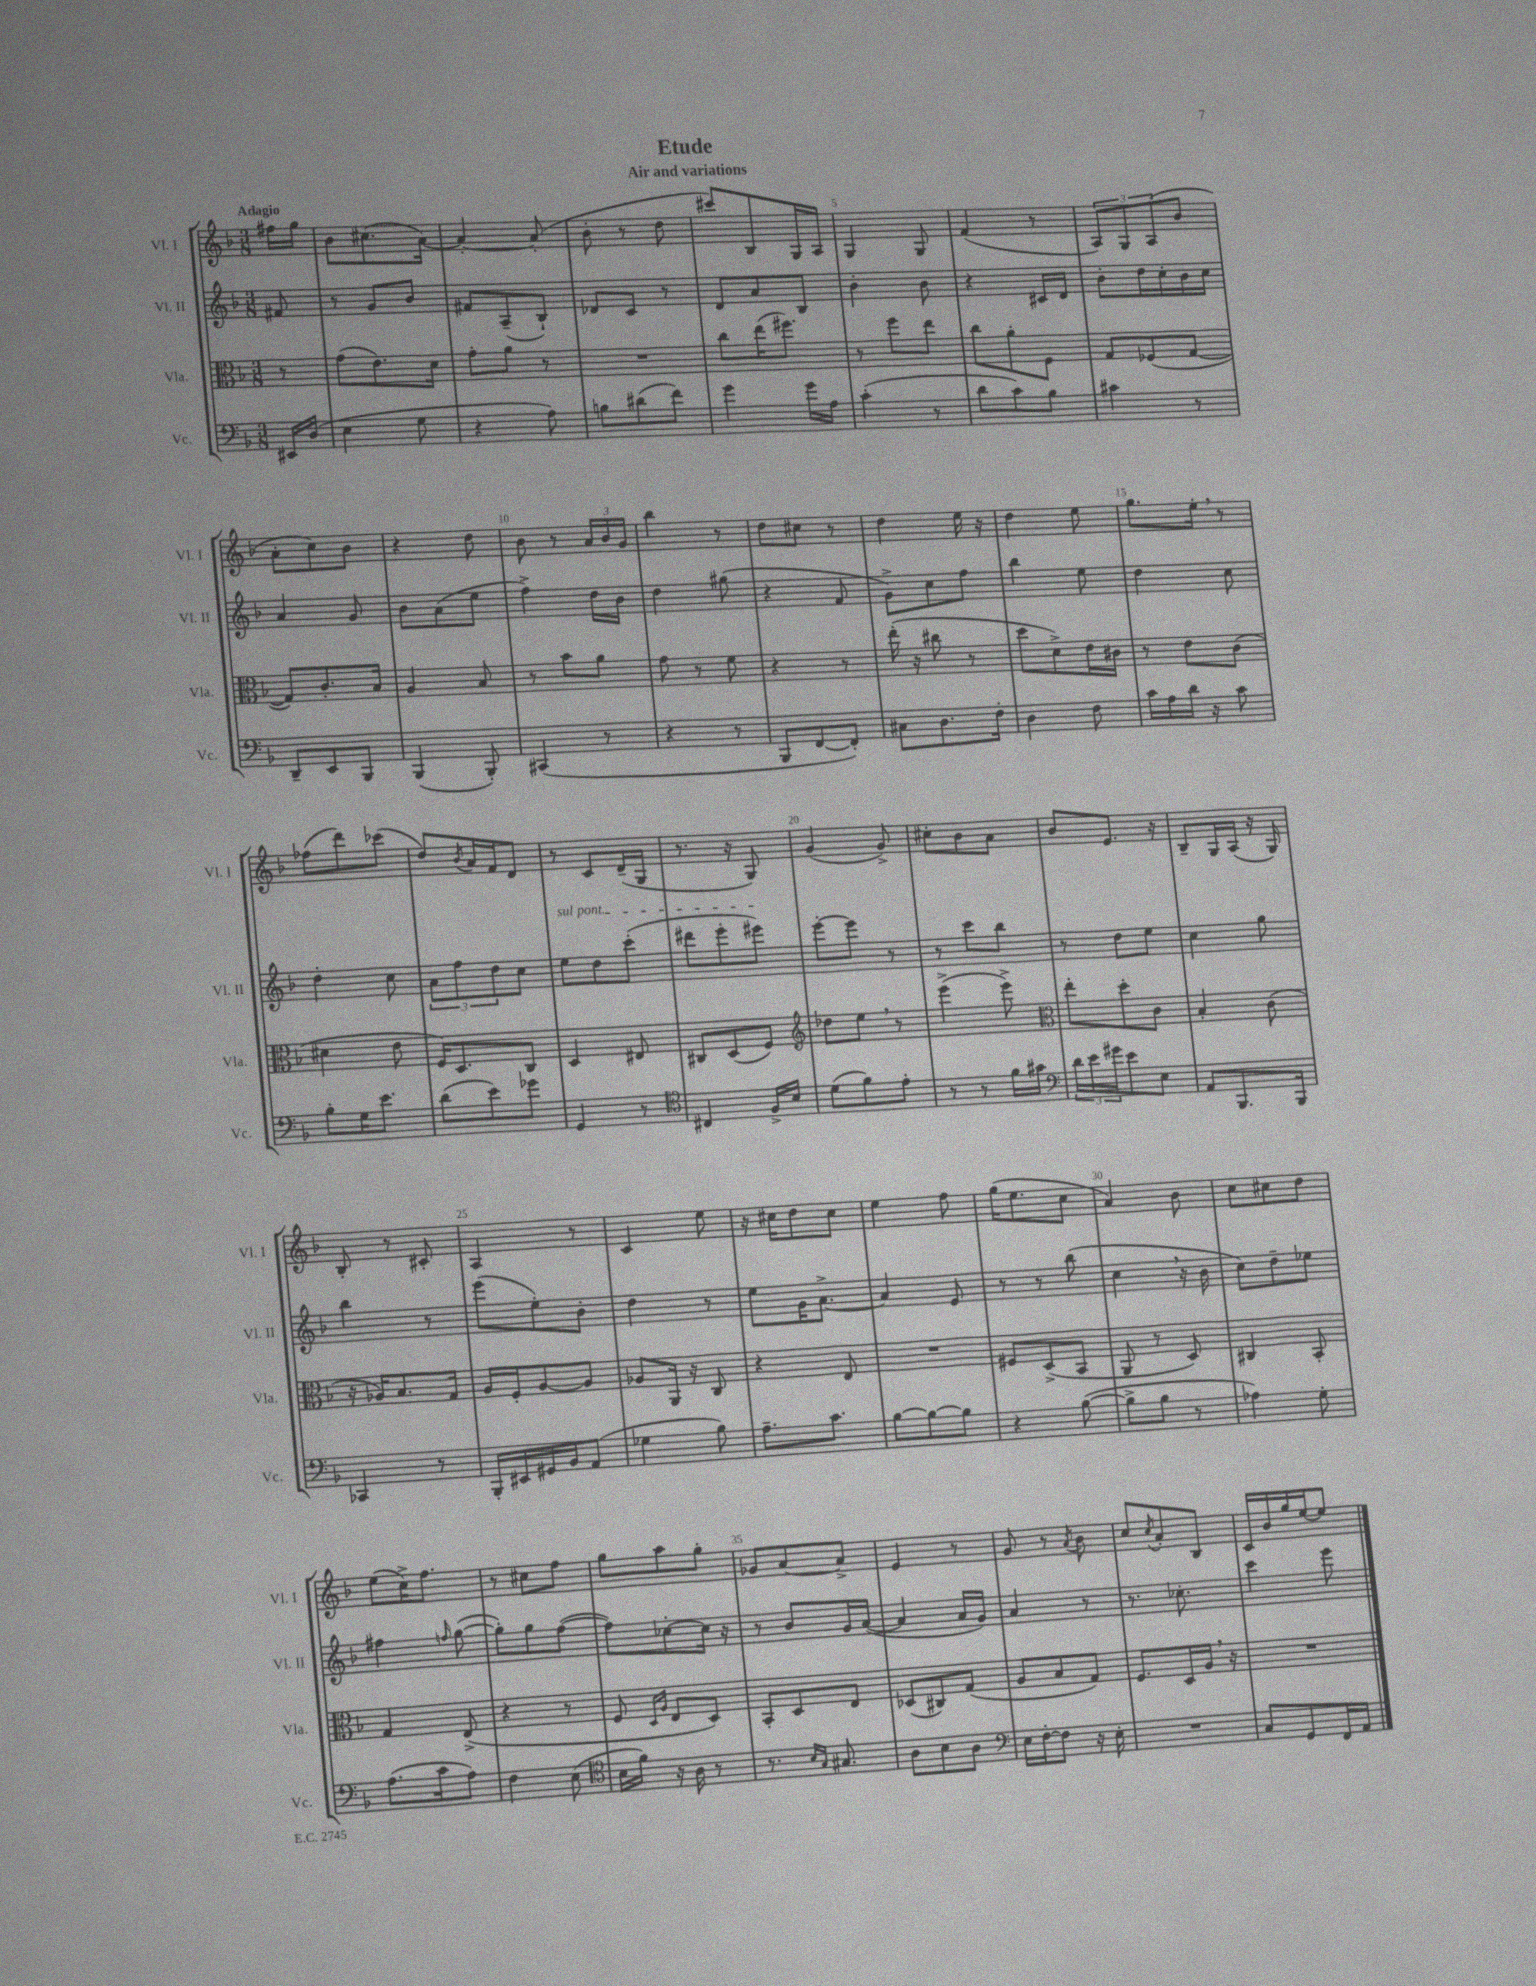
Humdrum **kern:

**kern	**kern	**kern	**kern
*staff4	*staff3	*staff2	*staff1
*clefF4	*clefC3	*clefG2	*clefG2
*k[b-]	*k[b-]	*k[b-]	*k[b-]
*M3/8	*M3/8	*M3/8	*M3/8
16EE#	8r	8f#	16ff#
(16D	.	.	16gg
=	=	=	=
4E	(8g	8r	8b-
.	8.e)	8g	(8.cc#
8G	.	8b-	.
.	16d	.	[16a)
=	=	=	=
4r	8g'	8f#	4a'_
.	8a	(8A~	.
8A)	8r	8B-`)	(8a']
=	=	=	=
8B	4.r	8d-	8b-'
(8d#	.	8c	8r
8f)	.	8r	8dd
=	=	=	=
4g	8cc	8d	8ccc#)
.	(16ee	8a	8B-
.	8.ff#)	.	.
16g	.	8B-	16G
16A	.	.	16A
=	=	=	=
(4c'	8r	4b-'	4G
.	8ff	.	.
8r	8ee	8b-	8G
=	=	=	=
8d	8cc	4r	(4f
8c)	8a'	.	.
8B-	8F	16c#	8r
.	.	16d	.
=	=	=	=
4c#	8G	8b-'	12A)
.	.	.	12G
.	(8F-	16dd	.
.	.	.	(12A
.	.	16cc'	.
8r	[8G	16b-	8b-
.	.	16cc	.
=	=	=	=
8DD~	8G])	4a	8a'
8EE	8.c'	.	8cc)
8BBB-	.	8g	8b-
.	16B-	.	.
=	=	=	=
(4BBB-	4A	8b-	4r
.	.	(8a	.
8BBB-')	8B-	8ee	8dd
=	=	=	=
(4CC#	8r	4ff^)	8b-
.	8b-	.	8r
8r	8a	16dd	24a
.	.	.	24b-
.	.	16b-	.
.	.	.	24g
=	=	=	=
4r	8g	4dd	4bb-
.	8r	.	.
8r	8f	(8gg#	8r
=	=	=	=
8BBB-	4r	4r	8dd
[8FF	.	.	8cc#
8FF'])	8r	8f	8r
=	=	=	=
8C#	(16ee'	8g^)	4dd
.	16r	.	.
8.D	8cc#	8cc	.
.	8r	8ff	16ee
16F'	.	.	16r
=	=	=	=
4D	8dd	4bb-	4dd
.	8d^)	.	.
8F	16e	8ee	8ee
.	16c#	.	.
=	=	=	=
16c	8r	4dd	8.gg
16A	.	.	.
16d	8e	.	.
16r	.	.	16ee'
8c	(8c	8cc	8r
=	=	=	=
8B-'	4d#	4dd'	(8ff-
16G	.	.	8ddd)
8.e	.	.	.
.	8e	8cc	(8ccc-
=	=	=	=
(8d	16F)	12a	8dd)
.	8.D	.	.
.	.	12ff	.
.	.	.	8qb-
8e)	.	.	16a
.	.	12dd	.
.	.	.	16f
8g-	8C	8cc	8d
=	=	=	=
4GG	4D	8ee	8r
.	.	8dd	8c
8r	8E#	(8ccc'	(16d~
.	.	.	16G
=	=	=	=
*clefC4	*	*	*
4C#	8C#	8ddd#	8.r
.	(8D	8eee'	.
.	.	.	16r
16F^	8F)	8eee#)	8G)
16B-	.	.	.
=	=	=	=
*	*clefG2	*	*
(8d	8dd-	[8eee'	(4g
8f)	8ee	8eee]	.
8e'	8r	8r	8g^)
=	=	=	=
8r	(4eee^	8r	8cc#'
8r	.	8ccc	8b-
16f	8eee^)	8bb-	8a
16g#	.	.	.
=	=	=	=
*clefF4	*clefC3	*	*
24d	8ee'	8r	8b-
24e	.	.	.
24g#	.	.	.
8e	8dd'	8dd	8.e
8E	8c	8ee	.
.	.	.	16r
=	=	=	=
8AA	4B-'	4cc	8B-~
8.BBB-	.	.	16G
.	.	.	(16A
.	(8c	8gg	16r
16BBB-	.	.	16G)
=	=	=	=
4CC-	16r	4bb-	8B-'
.	16A-)	.	.
.	8.B-	.	8r
8r	.	8r	8c#'
.	16G	.	.
=	=	=	=
16BBB-'	16A	(8eee	4A
16EE#	16F'	.	.
16GG#	[8A	8ee')	.
16BB-	.	.	.
(8AA	8A]	8b-'	8r
=	=	=	=
4G-	8A-	4dd	4c
.	16AA	.	.
.	16r	.	.
8B-)	8C	8r	8ee
=	=	=	=
8.A~	4r	8ee	16r
.	.	.	16cc#
.	.	16g	8dd
8.c	.	[8.a^	.
.	8E	.	8cc#
=	=	=	=
[8B-	4.r	4a]	4ee
8B-_	.	.	.
8B-]	.	8e	8ff
=	=	=	=
4r	8F#	8r	(16gg
.	.	.	8.ee
.	(8D^	8r	.
([8B-	8BB-	(8bb-	8cc
=	=	=	=
8B-^]	8AA	4cc	4a)
8B-	8r	.	.
8r	8D)	16r	8b-
.	.	16b-	.
=	=	=	=
4A-)	4C#	8cc)	8cc
.	.	8dd~	8cc#
8G'	8BB-'	8ee-	8dd
=	=	=	=
(8.A	4G	4ff#	(8ee
.	.	.	16cc^)
16c	.	.	8.ff
.	.	16qqff	.
8A)	(8E^	([8gg	.
=	=	=	=
4F	4r	8gg'])	8r
.	.	8gg	8cc#
(8E	8r	([8ff	8ff
=	=	=	=
*clefC4	*	*	*
16B-	8F	8ff])	8gg
16f)	.	.	.
.	16qqD	.	.
.	16qqA	.	.
16r	8E	[8cc-'	8aa
16A	.	.	.
8r	8D)	16cc-]	8gg'
.	.	16r	.
=	=	=	=
8.r	8BB-'	8r	8g-
.	8D	8b-	[8a
16qqB-	.	.	.
16qqG	.	.	.
8.G#	.	.	.
.	8E	16g	8a^]
.	.	([16a	.
=	=	=	=
8A	(8D-	4a]	4e
8B-	8C#)	.	.
8A	(8G	16a	8r
.	.	16g)	.
=	=	=	=
*clefF4	*	*	*
16E	8A	4a	8g
[16F'	.	.	.
8F]	8B-	.	8r
.	.	.	8qa
16r	8G)	8r	8b-
16E'	.	.	.
=	=	=	=
4.r	8.F	8.r	8cc
.	.	.	8qcc
.	.	.	8a'
.	16D	8.cc-'	.
.	16A	.	8B-
.	16r	.	.
=	=	=	=
8C	4.r	4ccc	16c
.	.	.	16b-
8GG	.	.	16gg
.	.	.	[16ee
16FF	.	8eee	8ee]
16AA	.	.	.
==	==	==	==
*-	*-	*-	*-
